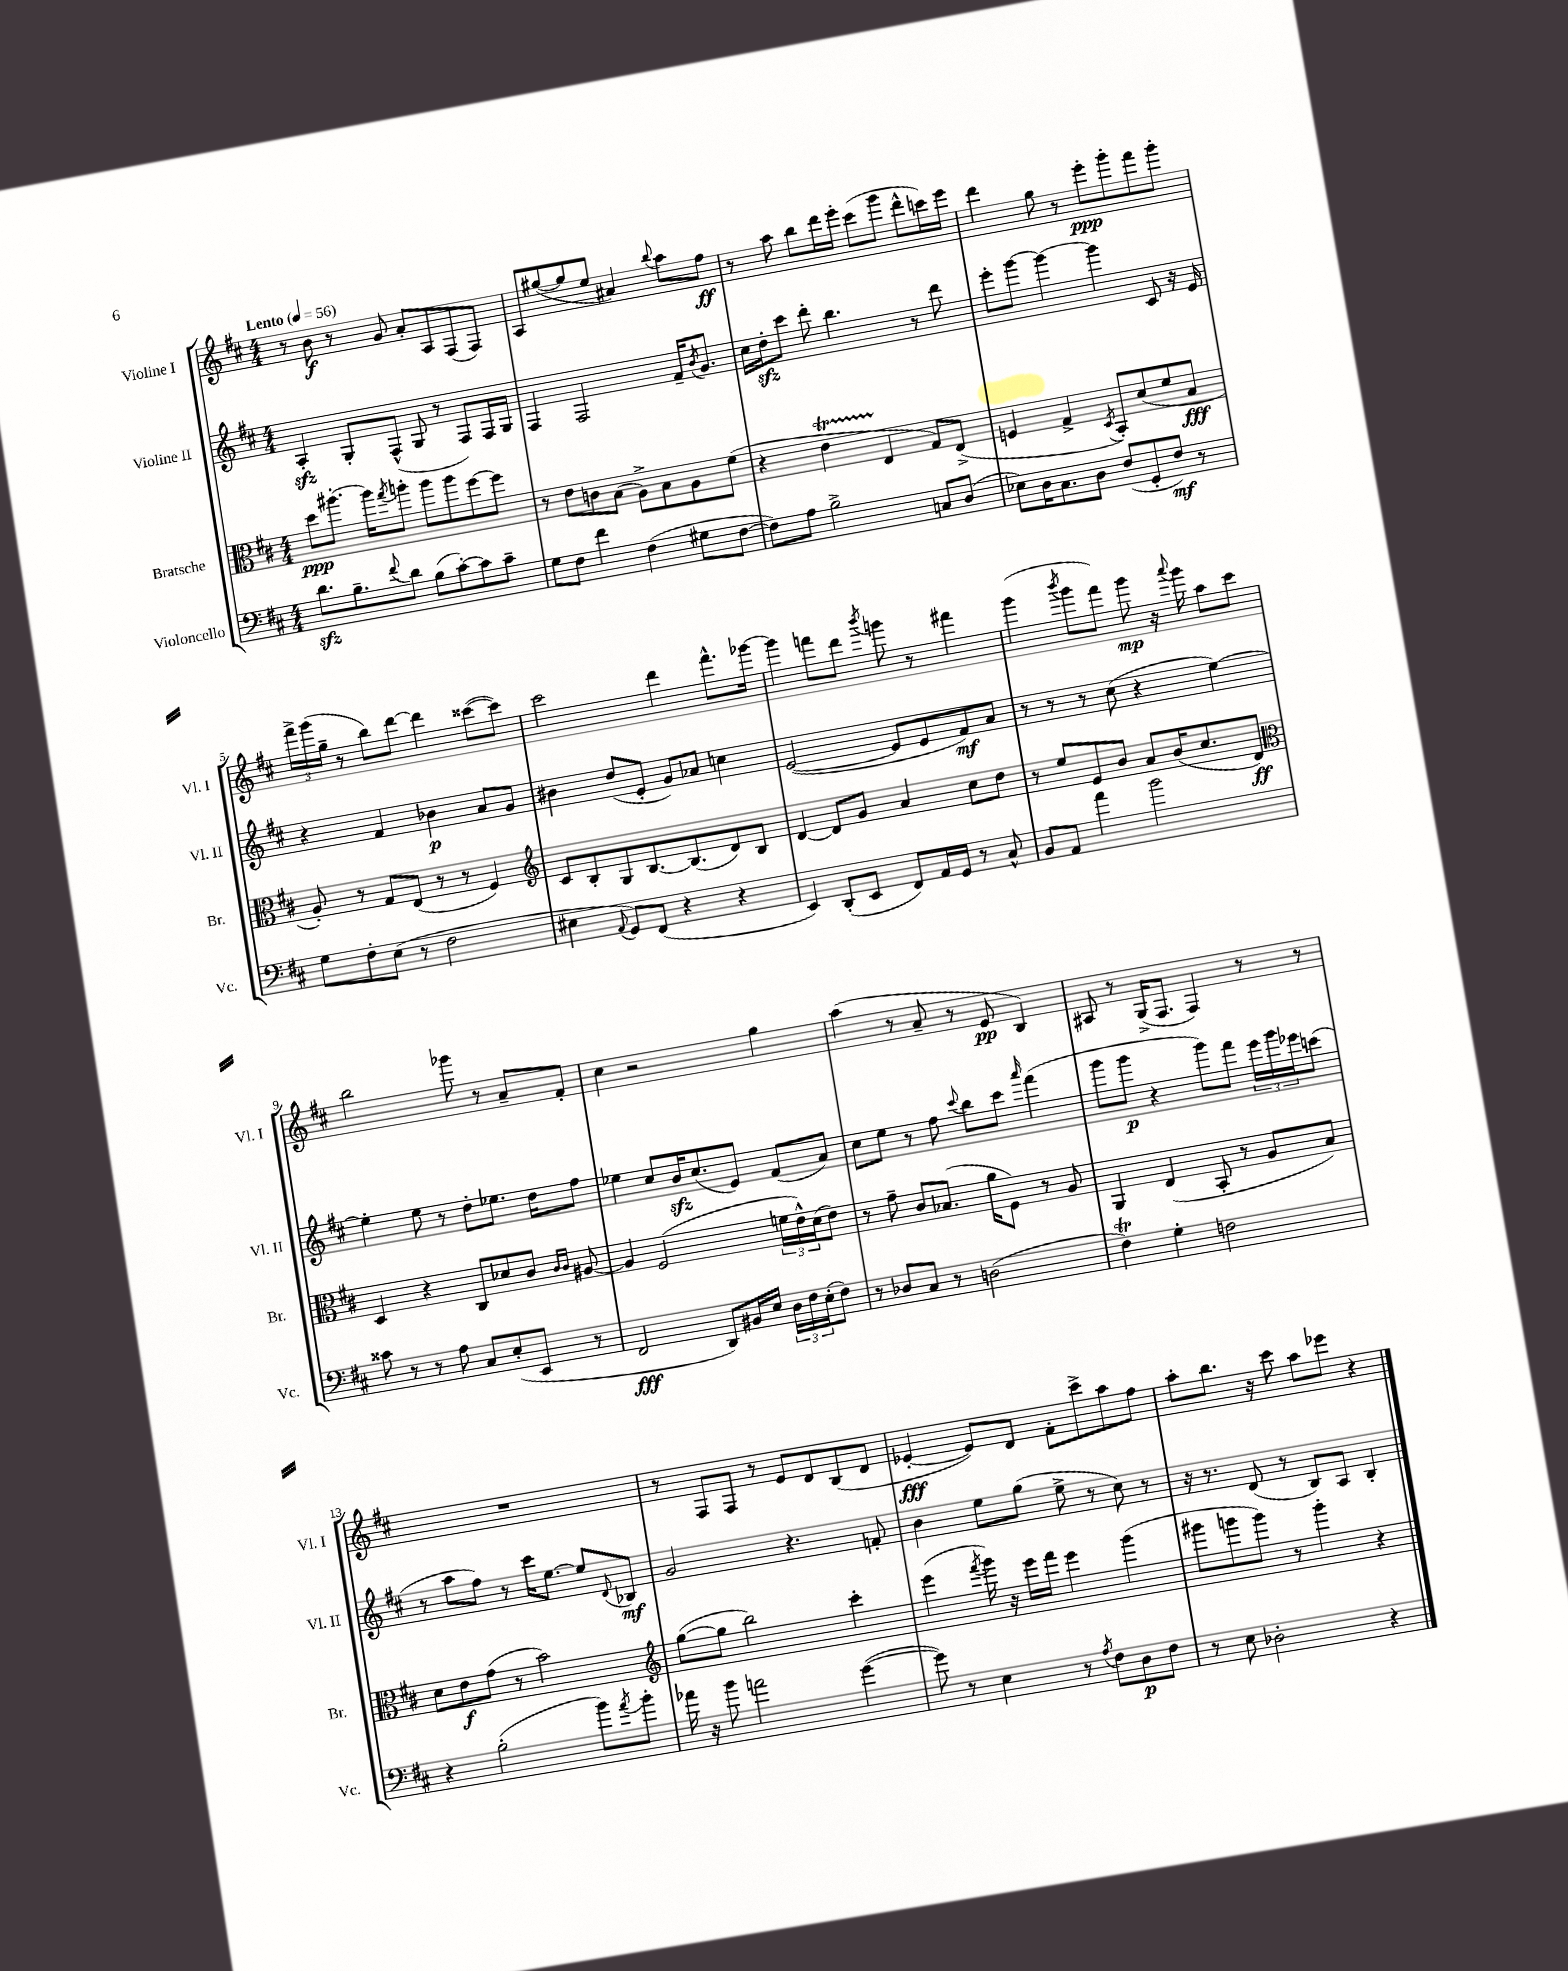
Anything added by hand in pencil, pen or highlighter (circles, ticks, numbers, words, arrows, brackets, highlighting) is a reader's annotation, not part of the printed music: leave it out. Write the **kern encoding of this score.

**kern	**kern	**kern	**kern
*staff4	*staff3	*staff2	*staff1
*clefF4	*clefC3	*clefG2	*clefG2
*k[f#c#]	*k[f#c#]	*k[f#c#]	*k[f#c#]
*M4/4	*M4/4	*M4/4	*M4/4
*MM56	*MM56	*MM56	*MM56
8.d\L	8dd\L	4A'/	8r
.	[8.aa#'\J	.	8b\
8.B~\	.	.	.
.	.	8G'/L	8r
.	16aa#\]LK	.	.
8qqf#/	8qgg/	.	.
8d\J	8aa'\J	(8F#^^/J	8g/
(8B\L	8aa\L	8G/	8a'/L
[8c#'\)	8aa\	8r	8A/
8c#\]	[8ff#\	8F#/L)	(8F#/
8c#~\J	8ff#\]J	16F#/L	8F#/J)
.	.	16G/JJ	.
=	=	=	=
8G\L	8r	4F#/	8A/L
8F#\J	8e\L	.	([8gg#/
4f#\	8c\	2F#/	8gg#/]
.	(8B\J	.	8ee/J
(4F#\	8A^\L)	.	4a#/)
.	8B\	.	.
.	.	.	8qqbb/
8G#\L	8A\	16f#~/LK	8aa\L
.	.	8qb/	.
.	.	8.g/J	.
[8F#\J	(8f#\J	.	8ff#\J
=	=	=	=
8F#\]L)	4r	16cc#\LL	8r
.	.	16dd'\J	.
8A\J	.	8ccc#\J	8aa\
2B^\	4e\	8ddd'\	8bb\L
.	.	4.bb\	16ddd\L
.	.	.	16eee'\JJ
.	4E/	.	(8ccc#\L
.	.	.	8ggg\J
8C/L	8G/L)	8r	8ddd^^\L
(8D/J	(8E^/J	8ddd\	16ccc\L)
.	.	.	16eee\JJ
=	=	=	=
8E-\L)	4F/	8eee'\L	4ddd\
16D\K	.	[8ggg\J	.
8.C#\	.	.	.
.	4G^/	4ggg\_	8gg\
8D\J	.	.	8r
.	8qD/	.	.
(8F#/L	8BB'/L)	4ggg\]	8eee'\L
8GG'/	(8d/	.	8ggg'\
8F#/J)	8f#/	8c#/	8fff#\
8r	8B/J	16r	8ggg'\J
.	.	16e/	.
=	=	=	=
8G\L	8A'/)	4r	24fff#^\LL
.	.	.	(24ggg\
.	.	.	24gg~\JJ
8F#'\	8r	.	8r
(8E\J	8G/L	4f#/	8bb\L)
8r	(8E/J	.	[8ddd\J
2F#\	8r	4b-\	4ddd\]
.	8r	.	.
.	4F#/)	8a/L	([8ccc##\L
.	.	8g/J	8ccc##\]J)
=	=	=	=
*	*clefG2	*	*
4E#\	8c#/L	4b#\	2ccc#\
.	8B'/	.	.
8qqAA/	.	.	.
8GG/L)	8G/	(8dd/L	.
(8FF#/J	[8.B/	8e'/J	.
4r	.	8g/L)	4ddd\
.	(8.B/]	.	.
.	.	8a-/J	.
4r	8d/)	4cc\	8.fff#^^\L
.	8B/J	.	.
.	.	.	[16ggg-\Jk
=	=	=	=
4EE/)	[4d/	([2e/	4ggg-\]
(8DD'/L	8d/]L	.	8fff\L
8EE/J	8g/J	.	8ddd\J
.	.	.	8qbbb/
8FF#/L)	4a/	8e/]L	8ggg\
16AA/L	.	8e/	8r
16GG/JJ	.	.	.
8r	8cc#\L	8f#/)	4fff#\
8C#^^/	8dd\J	8a/J	.
=	=	=	=
8BB/L	8r	8r	(4ggg\
8AA/J	8ee/L	8r	.
.	.	.	8qbbb/
4a\	8e/	8r	8ggg\L
.	8b/J	(8cc#\	8fff#\J)
2b\	8a/L	4r	8ggg\
.	(16b/K	.	16r
.	.	.	8qqaaa/
.	8.cc#/	.	16ggg\
.	.	[4ee\)	8aa\L
.	8d/J)	.	8ccc#\J
=	=	=	=
*	*clefC3	*	*
8c##\	4D/	4ee'\]	2bb\
8r	.	.	.
8r	4r	8ee\	.
8A\	.	8r	.
8C#/L	8C#/L	8dd'\L	8ggg-\
(8E'/	8d-/	8.ee-\J	8r
8EE/J	8c#/J	.	8a~/L
.	.	16dd\LK	.
.	16qqc#/LL	.	.
.	16qqc#/JJ	.	.
8r	[8A#/	8ff#\J	8f#'/J
=	=	=	=
2FF#/	4A#/]	4ee-\	4cc#\
.	(2F#/	8cc#/L	2r
.	.	16b/K	.
.	.	(8.cc#/	.
8DD/L)	.	.	.
16BB#/L	.	8e/J)	.
16E/JJ	.	.	.
24D\LL	24f\LL	(8f#/L	4gg\
24F#\	24e^^\)	.	.
(24E'\J	(24d\J	.	.
8F#\J)	8e\J)	8a/J)	.
=	=	=	=
8r	8r	8cc#\L	(4aa\
8D-/L	8g~\	8ee\J	.
8C#/J	8c#/L	8r	8r
8r	(8.B-/J	8ff#\	8a~/
.	.	8qqccc#/	.
(2D\	.	8bb\L	8r
.	16a\LK	.	.
.	8F#\J)	8ccc#\J	8e/
.	.	16qqaaa/	.
.	8r	(4fff#\	4B/)
.	8A/	.	.
=	=	=	=
4F#\)	4AA/	8ggg\L	8A#/
.	.	8ggg\J	8r
4G'\	(4E/	4r	(16G^/LK
.	.	.	8.F#/J
2F\	8BB'/	8ggg\L)	4F#/)
.	8r	8fff#\J	.
.	8A/L	24eee\LL	8r
.	.	24ggg\	.
.	.	24eee-\J	.
.	8B/J)	(8ccc\J	8r
=	=	=	=
4r	8d\L	8r	1r
.	8e\	8aa\L	.
(2B'\	(8g\J	8ff#\J)	.
.	8r	8r	.
.	2b\)	16ccc#\LK	.
.	.	[8.ee\J	.
8b\L)	.	8ee/]L	.
8qa/	.	8qqd/	.
8b'\J	.	8B-/J	.
=	=	=	=
*	*clefG2	*	*
16a-\	([8gg\L	2g/	8r
16r	.	.	.
8b\	8gg\]J	.	8F#/L
2a\	2bb\)	.	8F#/J
.	.	.	8r
.	.	4.r	8e/L
.	.	.	8d/
([4g\	4ccc#'\	.	(8B/
.	.	8f'/	8d/J
=	=	=	=
8g\])	(4eee\	4b\	[4e-'/
8r	.	.	.
.	8qfff#/	.	.
4E\	16ggg\)	8ee\L	8e-/]L)
.	16r	.	.
.	16eee\LL	(8gg\J	8d/J
.	16fff#\JJ	.	.
8r	4eee\	8ee^\	8f#'\L
8qA/	.	.	.
8F#\L	.	8r	8ccc#^\
8D\	(4ggg\	8cc#\)	8aa\
8F#\J	.	8r	8ff#\J
=	=	=	=
8r	8ggg#\L	16r	8aa'\L
.	.	8.r	.
8E\	8ggg\	.	8.bb\J
2D-'\	8ggg\J)	(8d/	.
.	.	.	16r
.	8r	8r	8ccc#\
.	4ggg'\	8B/L)	8aa\L
.	.	8A/J	8eee-\J
4r	4r	4B'/	4r
==	==	==	==
*-	*-	*-	*-
